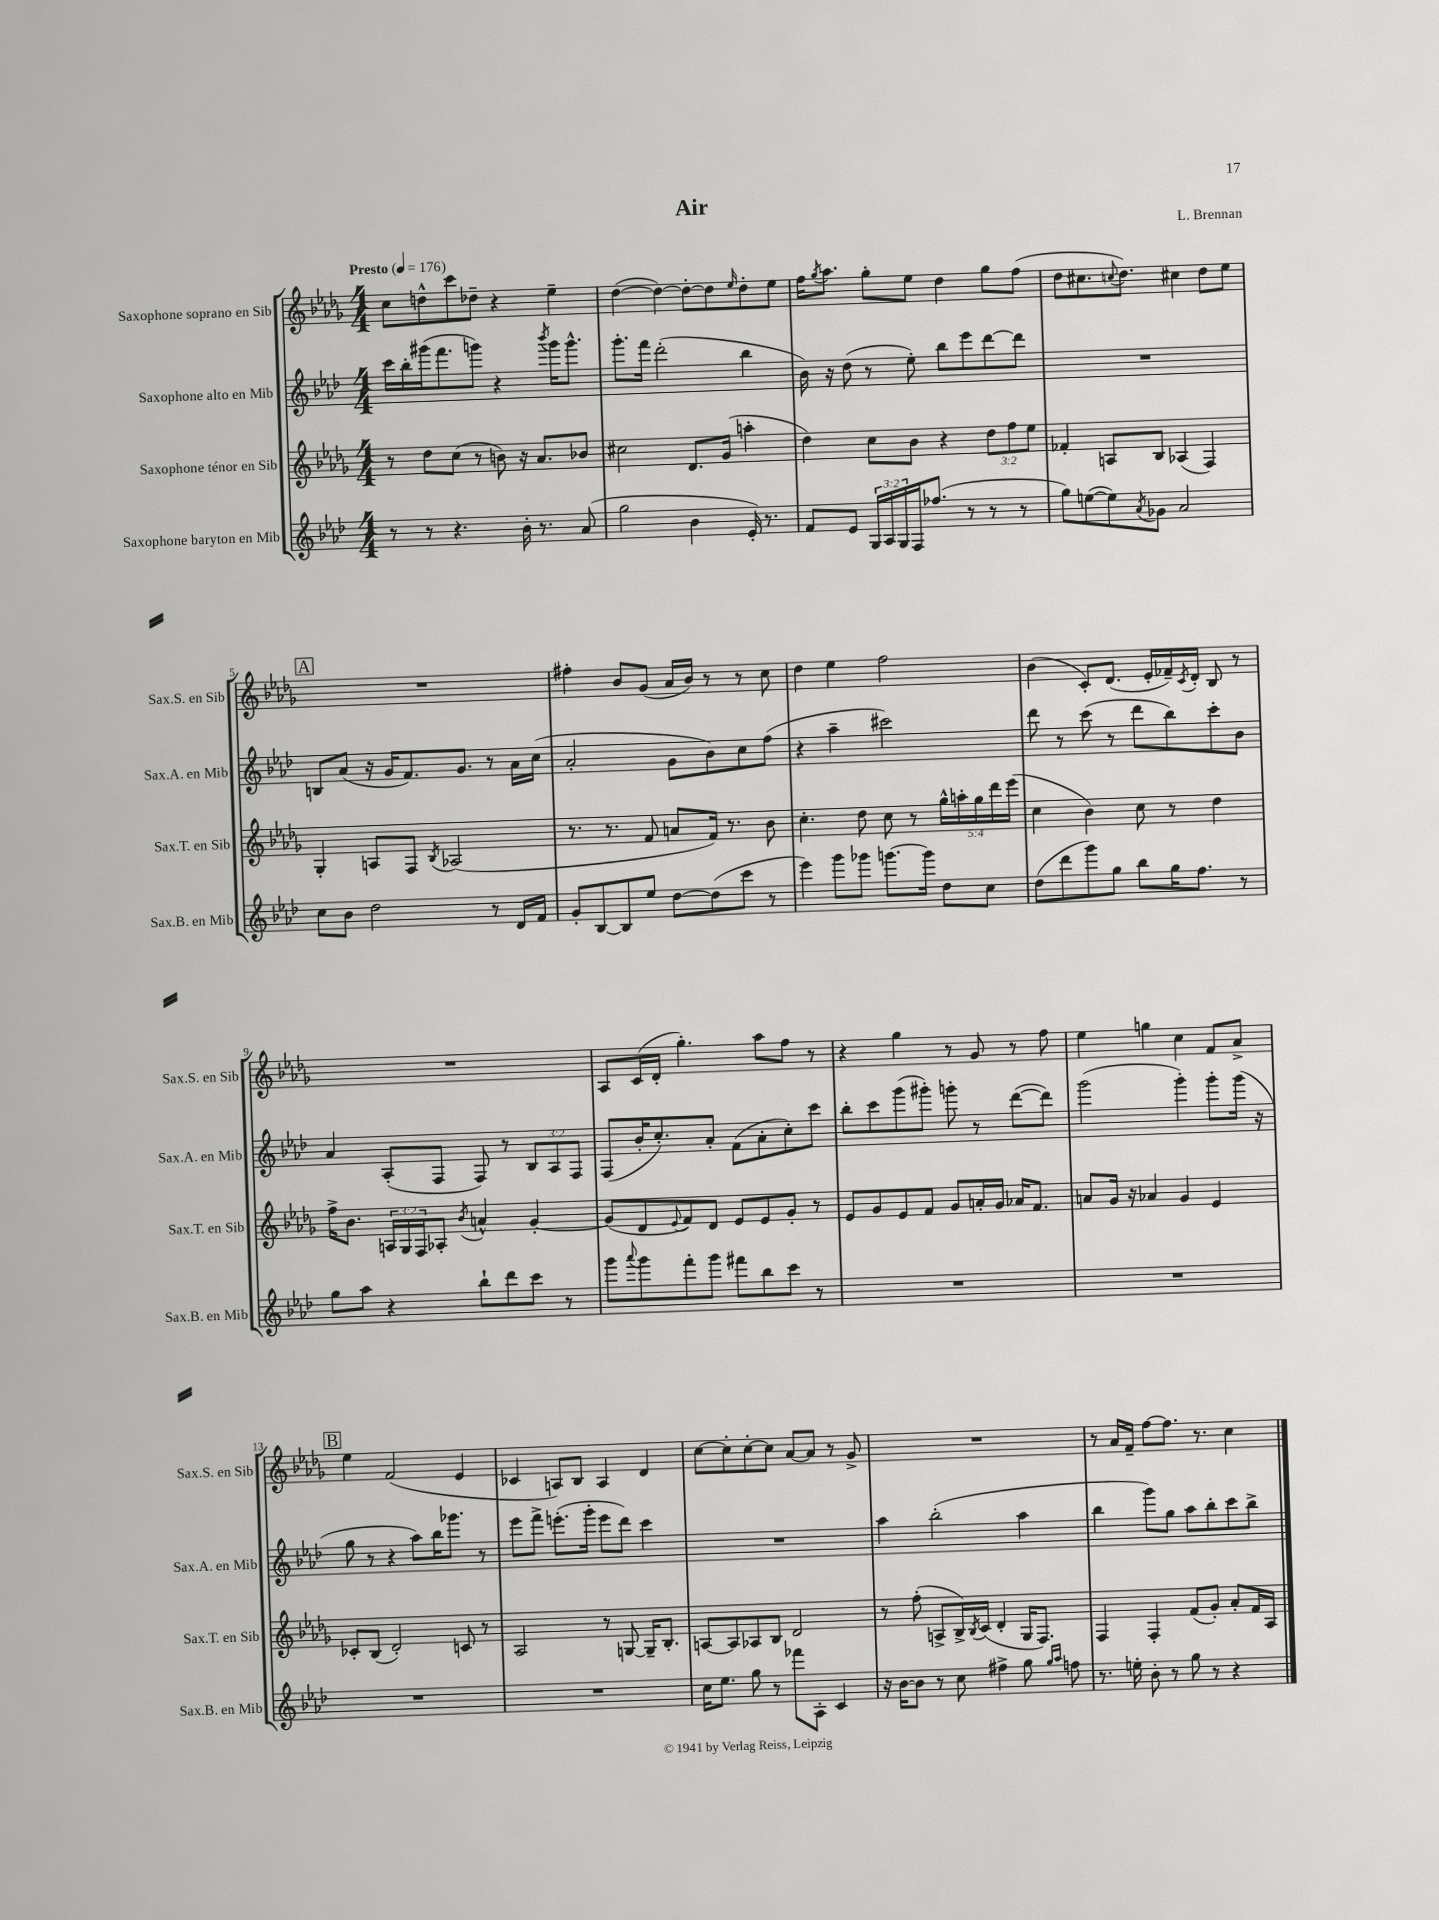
\header { title = "Air" composer = "L. Brennan" }
<<
\new StaffGroup <<
\new Staff = "s0" \with { instrumentName = "Saxophone soprano en Sib" shortInstrumentName = "Sax.S. en Sib" } {
    \clef treble \key des \major \numericTimeSignature \time 4/4 \tempo "Presto" 4 = 176
    c''8 d''8-^ c'''8 des''8-- r4 ees''4-- |
    des''4~( des''4~) des''8~-. des''8 \grace { ees''16 } des''8-. ees''8 |
    f''16 \acciaccatura { ges''8 } aes''8. ges''8-. ees''8 des''4 ges''8 f''8( |
    des''8 cis''8. \appoggiatura { c''8 } des''8.) cis''4 des''8 ees''8 |
    \mark \markup { \box "A" } R1 |
    fis''4-. bes'8 ges'8( aes'16 bes'16) r8 r8 c''8 |
    des''4 ees''4 f''2 |
    bes'4( c'8-.) des'8.( ees'16-. fes'16--) \acciaccatura { c'8 } des'16-. bes8 r8 |
    R1 |
    aes8 c'16( des'16-. ges''4.-.) aes''8 f''8 r8 |
    r4 ges''4 r8 ges'8 r8 f''8 |
    ees''4 g''4 c''4 f'8 aes'8-> |
    \mark \markup { \box "B" } ees''4 f'2( ees'4 |
    ces'4 a8) bes8 a4 des'4 |
    c''8~ c''8-. c''8~-. c''8 aes'8~ aes'8 r8 ges'8-> |
    R1 |
    r8 aes'16 f'16-- f''8~ f''8. r8. c''4 \bar "|." |
}
\new Staff = "s1" \with { instrumentName = "Saxophone alto en Mib" shortInstrumentName = "Sax.A. en Mib" } {
    \clef treble \key aes \major \numericTimeSignature \time 4/4 \override Staff.TupletNumber.text = #tuplet-number::calc-fraction-text
    c'''16 bes''16-. gis'''16( f'''8. g'''8) r4 \acciaccatura { bes'''8 } g'''16 g'''8.-^ |
    g'''8.-. f'''16 des'''2-.( bes''4 |
    bes'16) r16 des''8( r8 ees''8-.) bes''8 ees'''8 des'''8~ des'''8 |
    R1 |
    \mark \markup { \box "A" } b8 aes'8( r16 g'16 f'8.) g'8. r8 aes'16 c''16( |
    aes'2-. g'8 bes'8) c''8 f''8( |
    r4 aes''4-- cis'''2) |
    des'''8 r8 c'''8( r8 des'''8 bes''8) c'''8-. bes'8 |
    aes'4 aes8-.( f8 f8) r8 \tuplet 3/2 { bes8 aes8 f8 } |
    f8( bes'16-. c''8.-.) aes'8-. f'8( aes'8-. c''8-.) c'''8 |
    bes''8-. c'''8 g'''8( gis'''8-.) g'''8-. r8 des'''8~( des'''8) |
    g'''2( g'''4-.) g'''8-. g'''16( r16 |
    \mark \markup { \box "B" } g''8 r8 r4 aes''8) bes''16 ges'''8. r8 |
    ees'''8 f'''8-> e'''8.-.( g'''16-. e'''8 des'''8) c'''4 |
    R1 |
    aes''4 bes''2-.( aes''4 |
    bes''4 g'''8) g''8 aes''8 bes''8-. c'''8 bes''8-> \bar "|." |
}
\new Staff = "s2" \with { instrumentName = "Saxophone ténor en Sib" shortInstrumentName = "Sax.T. en Sib" } {
    \clef treble \key des \major \numericTimeSignature \time 4/4 \override Staff.TupletNumber.text = #tuplet-number::calc-fraction-text
    r8 des''8 c''8( r8 b'8) r16 aes'8. bes'8 |
    cis''2 des'8. ges'16( a''4-. |
    des''4) c''8 bes'8 r4 \tuplet 3/2 { des''8 f''8 ees''8 } |
    fes'4-. a8 bes8 aes4( f4) |
    \mark \markup { \box "A" } ges4-. a8 f8 \acciaccatura { bes8 } aes2( |
    r8. r8. f'8 a'8 f'16) r8. bes'8 |
    c''4.-. des''8 c''8 r8 \tuplet 5/4 { ges''16-^ a''16-. ges''16 des'''16 ees'''16( } |
    c''4 bes'4) c''8 r8 des''4 |
    f''16-> bes'8. \tuplet 3/2 { a16 ges16 f16 } aes8-. \acciaccatura { bes'8 } a'4-^ ges'4~-. |
    ges'8( des'8 \appoggiatura { ees'8 } f'8) des'8 ees'8 ees'8 ges'8-. r8 |
    ees'8 ges'8 ees'8 f'8 ges'8 a'16-. ges'16 aes'16 f'8. |
    a'8 ges'16 r16 aes'4 ges'4 ees'4 |
    \mark \markup { \box "B" } ces'8-. bes8( des'2-.) c'8 r8 |
    aes2 r8 g8~ g16-- bes8.-. |
    a8~ a8 aes8 bes8 des'2 |
    r8 f''8-.( a8-> bes16->) \acciaccatura { bes8 } c'16( des'4-. ges16 f8.) |
    f4 f4-. f'8( ges'8-.) aes'8-. f'16 aes16 \bar "|." |
}
\new Staff = "s3" \with { instrumentName = "Saxophone baryton en Mib" shortInstrumentName = "Sax.B. en Mib" } {
    \clef treble \key aes \major \numericTimeSignature \time 4/4 \override Staff.TupletNumber.text = #tuplet-number::calc-fraction-text
    r8 r8 r4. bes'16-. r8. aes'8( |
    g''2 bes'4 ees'16-.) r8. |
    f'8 ees'8 \tuplet 3/2 { g16 aes16 g16 } f16 fes''8.( r8 r8 r8 |
    g''8) e''8~( e''8) \acciaccatura { aes'8 } ges'8 aes'2 |
    \mark \markup { \box "A" } c''8 bes'8 des''2 r8 des'16 f'16 |
    g'8-. bes8~ bes8 ees''8 des''8~ des''8( c'''8 r8 |
    ees'''4) g'''8 ges'''8 g'''8.~ g'''16 des''8 c''8 |
    des''8( des'''8 g'''8) g''8 bes''8 g''16 f''8. r8 |
    g''8 aes''8 r4 bes''8-! des'''8 c'''8 r8 |
    g'''8 \appoggiatura { aes'''8 } g'''8 f'''8-. g'''8 fis'''8 bes''8 c'''8 r8 |
    R1 |
    R1 |
    \mark \markup { \box "B" } R1 |
    R1 |
    c''16 ees''8. g''8 r8 fes'''8 aes8-. c'4 |
    r16 bes'16~ bes'8 r8 c''8 fis''4-> g''8 \grace { g''16 aes''16 } f''8 |
    r8. e''16-. bes'8-. r8 g''8 r8 r4 \bar "|." |
}
>>
>>
